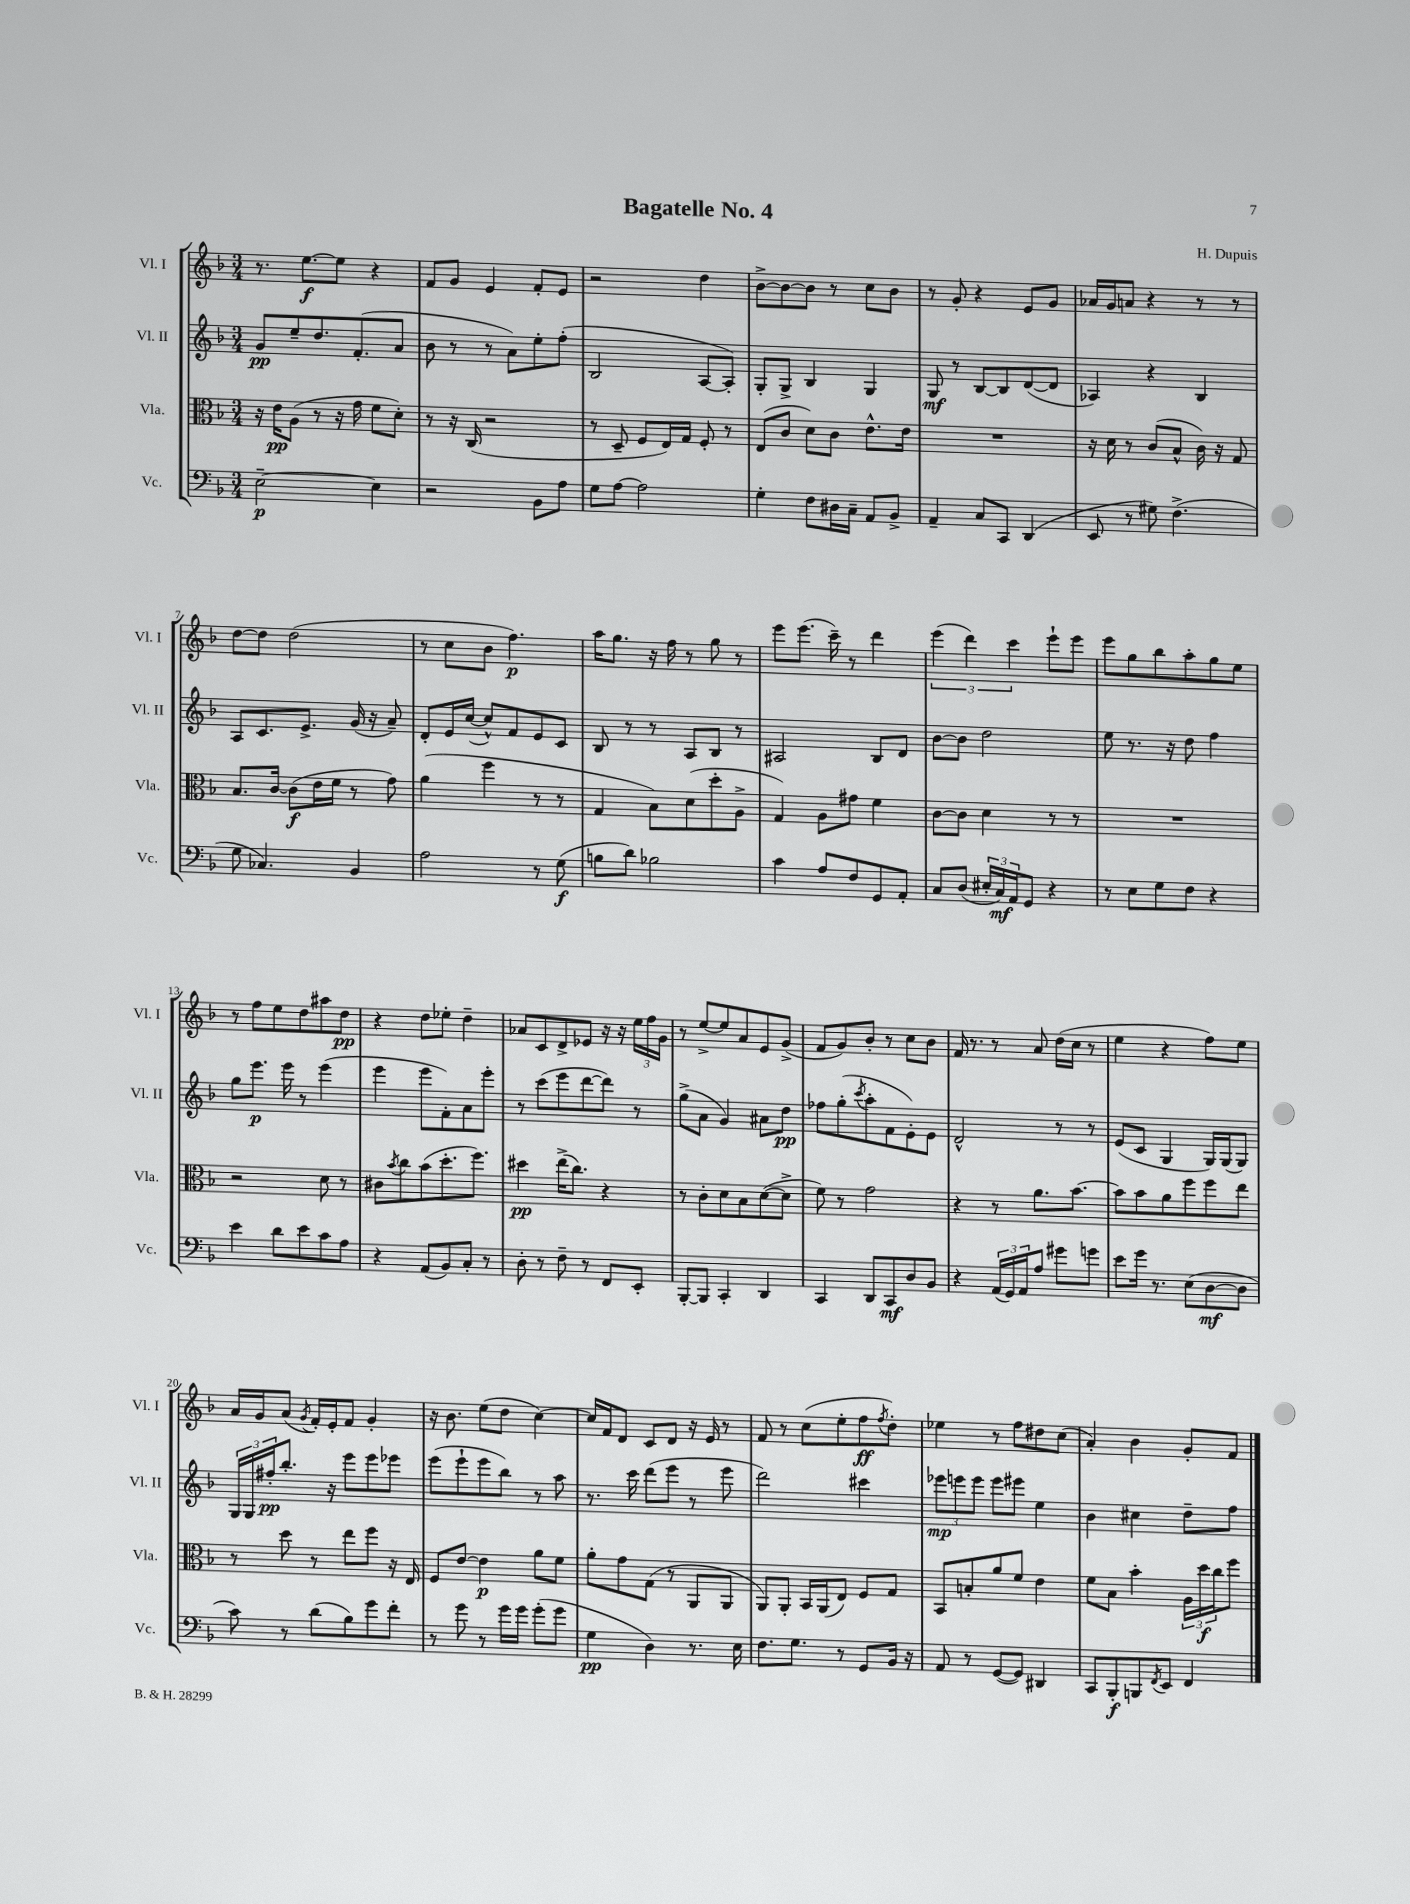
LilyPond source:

\header { title = "Bagatelle No. 4" composer = "H. Dupuis" }
<<
\new StaffGroup <<
\new Staff = "s0" \with { instrumentName = "Vl. I" shortInstrumentName = "Vl. I" } {
    \clef treble \key f \major \numericTimeSignature \time 3/4
    r8. e''8.~\f e''8 r4 |
    f'8 g'8 e'4 f'8-. e'8 |
    r2 d''4 |
    bes'8~-> bes'8~ bes'8 r8 c''8 bes'8 |
    r8 g'8-. r4 e'8 g'8 |
    aes'16 g'16 a'8 r4 r8 r8 |
    d''8~ d''8 d''2( |
    r8 c''8 bes'8 f''4.\p) |
    a''16 g''8. r16 f''16 r8 g''8 r8 |
    e'''8 e'''8.( c'''16--) r8 d'''4 |
    \tuplet 3/2 { e'''4( d'''4) c'''4 } e'''8-! e'''8 |
    e'''8 g''8 bes''8 a''8-. g''8 e''8 |
    r8 f''8 e''8 d''8 ais''8 d''8\pp |
    r4 d''8 ees''8-. d''4-- |
    aes'8 c'8 d'8-> ees'8 r16 r16 \tuplet 3/2 { e''16 f''16 g'16 } |
    r8 e''8~-> e''8 a'8 e'8 g'8->( |
    f'8 g'8) bes'8-. r8 c''8 bes'8 |
    f'16 r8. r8 a'8 d''16( c''16 r8 |
    e''4 r4 f''8) e''8 |
    a'16 g'16 a'8( \acciaccatura { g'8 } f'16-.) e'16-. f'8 g'4-. |
    r16 bes'8. e''8( d''8 c''4~) |
    c''16 f'16 d'8 c'8 d'8 r16 e'16 r8 |
    f'8 r8 c''8( e''8-. f''8\ff \acciaccatura { f''8 } d''8-.) |
    ees''4 r8 f''8 dis''8 c''8( |
    a'4-.) bes'4 g'8-. f'8 \bar "|." |
}
\new Staff = "s1" \with { instrumentName = "Vl. II" shortInstrumentName = "Vl. II" } {
    \clef treble \key f \major \numericTimeSignature \time 3/4
    g'8\pp e''8-- d''8. f'8.-.( a'8 |
    bes'8 r8 r8 a'8) e''8-. f''8-.( |
    bes2 a8~ a8-.) |
    g8-. g8-> bes4 g4 |
    g8\mf r8 bes8~ bes8 d'8~( d'8 |
    aes4) r4 bes4 |
    a8 c'8. e'8.-> g'16( r16 a'8--) |
    d'8-. e'16 c''16~( c''8-^) f'8 e'8 c'8 |
    bes8 r8 r8 a8 bes8 r8 |
    ais2 bes8 d'8 |
    bes'8~ bes'8 d''2 |
    e''8 r8. r16 d''8 f''4 |
    g''8 e'''8.\p e'''16 r8 e'''4( |
    e'''4 e'''8 f'8-.) a'8 e'''8-. |
    r8 c'''8( e'''8 d'''8~ d'''8) r8 |
    g''8->( a'8 g'4) ais'8 d''8\pp |
    fes''8 g''8-.( \acciaccatura { c'''8 } a''8-. f'8 e'8-.) e'8 |
    d'2-^ r8 r8 |
    e'8( c'8 g4 g16) g16( g8) |
    \tuplet 3/2 { g16 g16 fis''16-.\pp } bes''8.-. r16 e'''8 e'''8 ees'''8 |
    e'''8( e'''8-! e'''8 bes''8) r8 a''8 |
    r8. c'''16 d'''8( e'''8 r8 e'''8 |
    d'''2) cis'''4 |
    \tuplet 3/2 { ees'''8\mp e'''8 e'''8 } e'''8 eis'''8 e''4 |
    bes'4 cis''4 d''8-- f''8 \bar "|." |
}
\new Staff = "s2" \with { instrumentName = "Vla." shortInstrumentName = "Vla." } {
    \clef alto \key f \major \numericTimeSignature \time 3/4
    r16 e'16\pp a8( r8 r16 g'16 f'8 d'8-.) |
    r8 r16 c16( r2 |
    r8 d8-- f8 e16) g16 f8-. r8 |
    e8( c'8 d'8) c'8 e'8.-^ e'16 |
    R2. |
    r16 d'16 r8 c'8( bes8-^ c'16) r16 g8 |
    bes8. c'16~ c'8\f( e'16 f'16 r8 g'8) |
    a'4( f''4 r8 r8 |
    g4 bes8) d'8( d''8-. a8-> |
    g4) a8 gis'8 f'4 |
    c'8~ c'8 d'4 r8 r8 |
    R2. |
    r2 d'8 r8 |
    cis'8 \acciaccatura { bes'8 } c''8 bes'8( d''8.-. f''8.) |
    dis''4\pp e''16->( c''8.) r4 |
    r8 c'8-. d'8 bes8 d'8~( d'8-> |
    f'8) r8 g'2 |
    r4 r8 a'8. bes'8.~ |
    bes'8 bes'8 a'8 f''8 f''8 e''8 |
    r8 d''8 r8 e''8 f''8 r16 e16 |
    f8 e'8~ e'4\p a'8 f'8 |
    a'8-. g'8 g8( r8 a,8 a,8 |
    a,8) a,8-. bes,16 a,16( e8) f8 g8 |
    bes,8 b8-. a'8 f'8 e'4 |
    f'8 bes8 bes'4-. \tuplet 3/2 { a16 d''16\f c''16 } f''8 \bar "|." |
}
\new Staff = "s3" \with { instrumentName = "Vc." shortInstrumentName = "Vc." } {
    \clef bass \key f \major \numericTimeSignature \time 3/4
    e2~--\p e4 |
    r2 bes,8 a8 |
    g8 a8~ a2 |
    g4-. f8 dis16 c16-- a,8 bes,8-> |
    a,4-- c8 c,8 d,4( |
    e,8 r8 gis8) f4.->( |
    g8 ces4.) bes,4 |
    a2 r8 g8\f( |
    b8 d'8) bes2 |
    c'4 a8 f8 g,8 a,8-. |
    c8 d8( \tuplet 3/2 { eis16-. c16\mf) a,16 } g,8 r4 |
    r8 e8 g8 f8 r4 |
    e'4 d'8 e'8 c'8 a8 |
    r4 a,8( bes,8) c8-. r8 |
    d8-. r8 f8-- r8 f,8 e,8-. |
    bes,,8~-. bes,,8 c,4-. d,4 |
    c,4 d,8 c,8\mf d8 bes,8 |
    r4 \tuplet 3/2 { a,16( g,16) a,16 } a8 gis'8 g'8 |
    e'8 g'16 r8. e8( d8~\mf d8 |
    c'8) r8 d'8( bes8) g'8 f'8-. |
    r8 g'8 r8 g'16 g'16 g'8-.( g'8 |
    g4\pp d4) r8. e16 |
    f8. g8. r8 g,8 bes,16 r16 |
    a,8 r8 g,8~( g,8) dis,4 |
    c,8 bes,,8-.\f b,,8 \acciaccatura { f,8 } e,8 f,4 \bar "|." |
}
>>
>>
